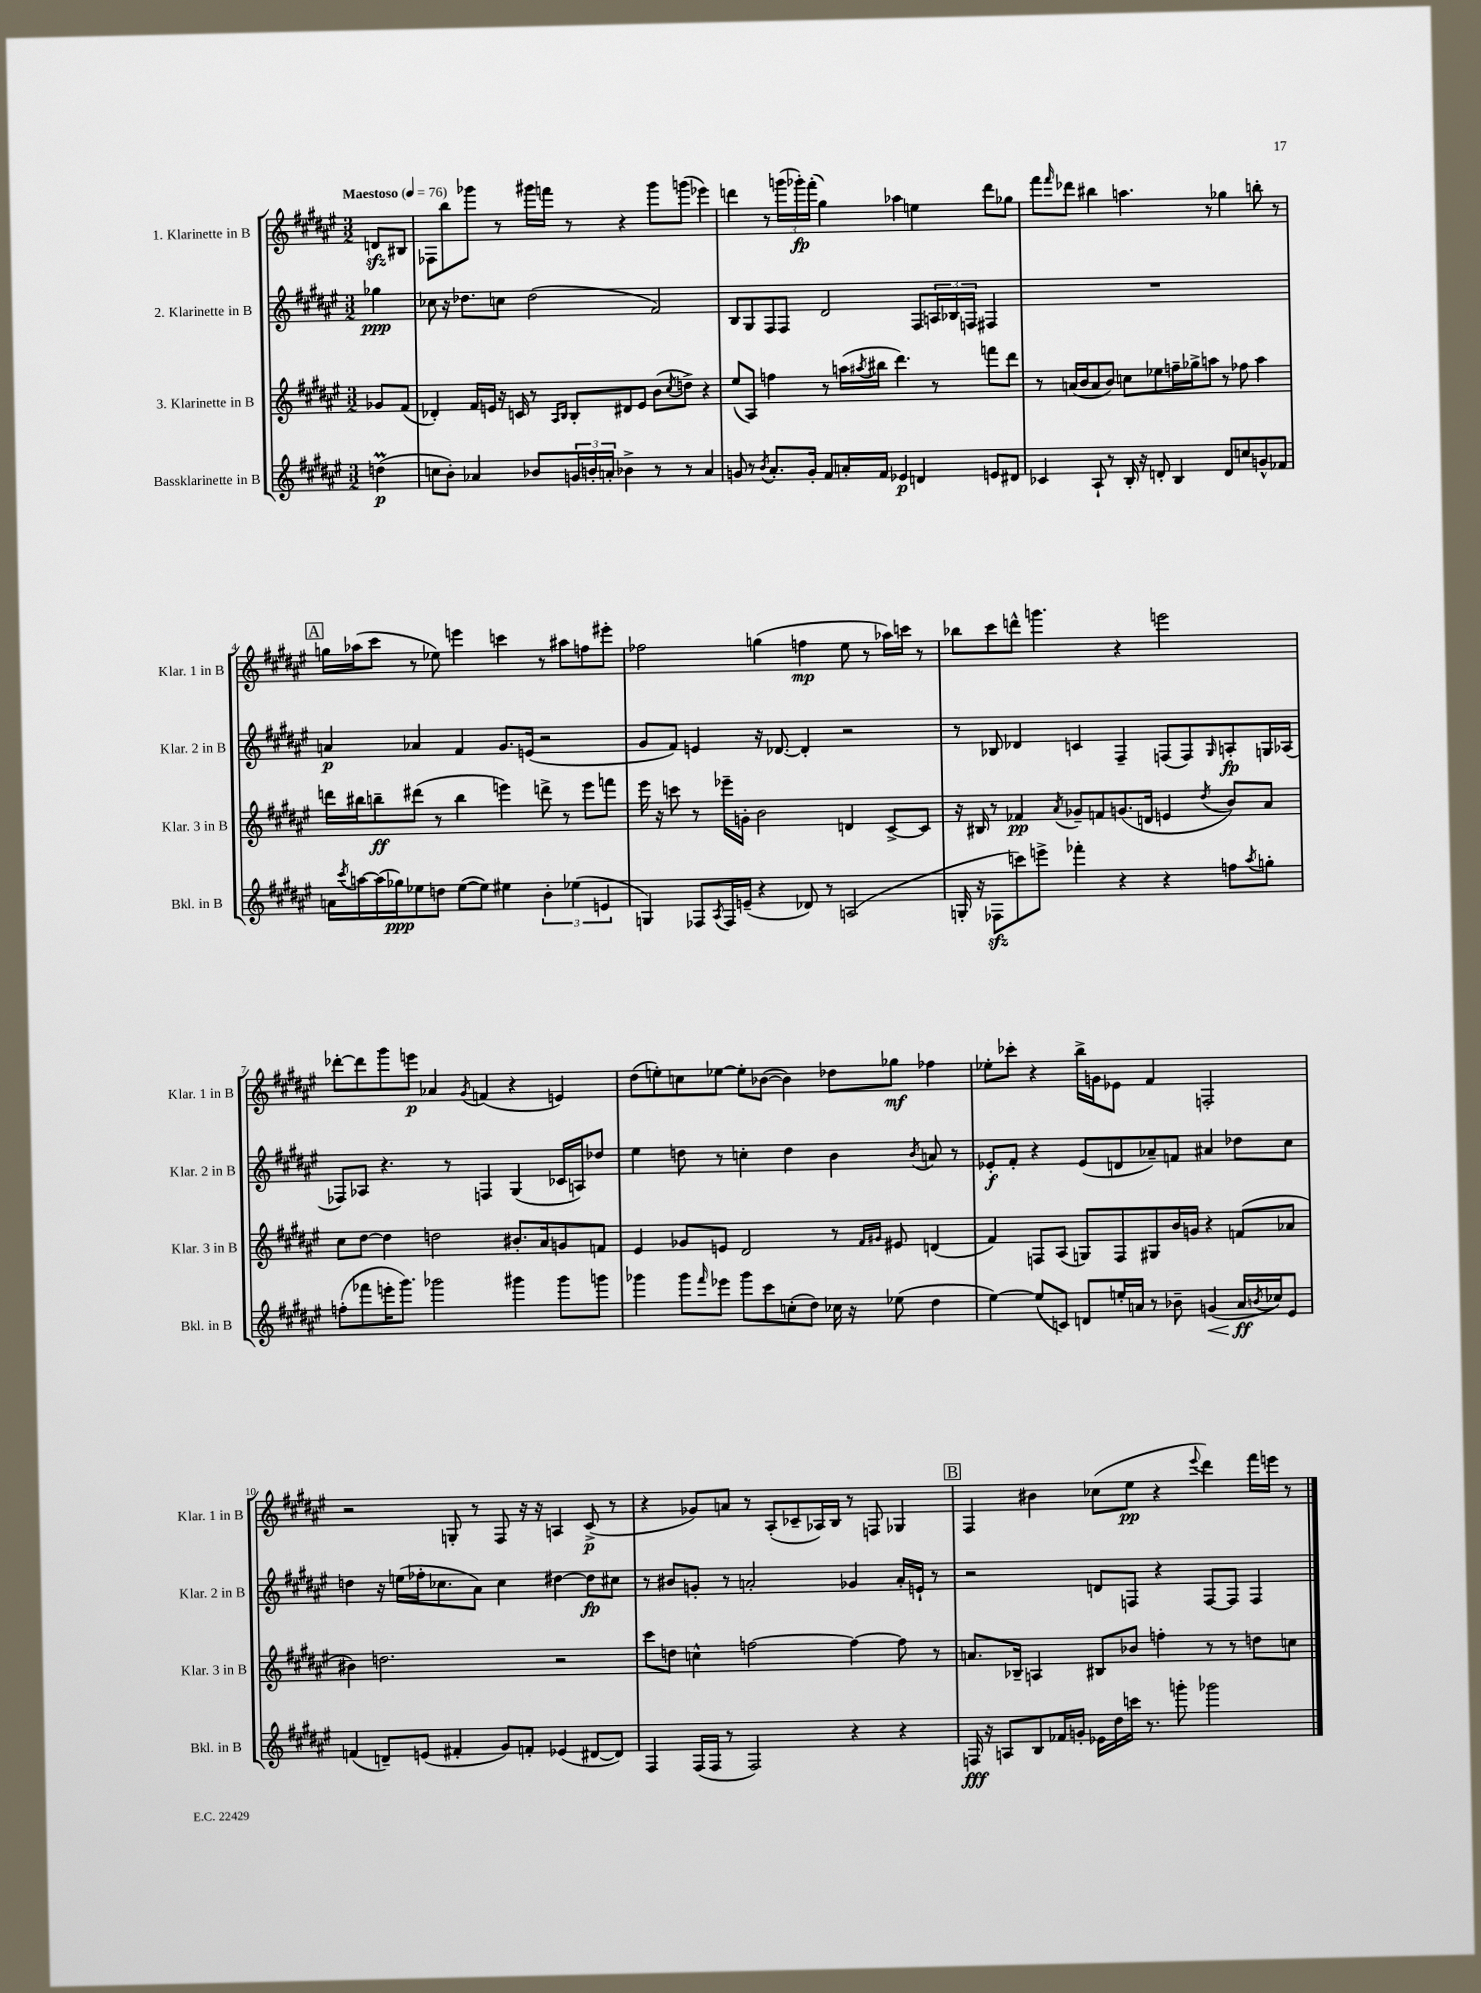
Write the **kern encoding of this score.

**kern	**kern	**kern	**kern
*staff4	*staff3	*staff2	*staff1
*clefG2	*clefG2	*clefG2	*clefG2
*k[f#c#g#d#a#e#]	*k[f#c#g#d#a#e#]	*k[f#c#g#d#a#e#]	*k[f#c#g#d#a#e#]
*M3/2	*M3/2	*M3/2	*M3/2
*MM76	*MM76	*MM76	*MM76
(4dd	8g-	4gg-	8d
.	(8f#	.	8B#
=	=	=	=
8cc	4d-')	8cc-	8F-
8b')	.	16r	8bb
.	.	8.dd-	.
4a-	16f#	.	8ggg-
.	16e	.	.
.	16r	8cc	8r
.	16c	.	.
8b-	8r	(2dd-	16ggg#
.	.	.	16fff
.	16qqA#	.	.
.	16qqB	.	.
24g	8B'	.	8r
24b'	.	.	.
24a'	.	.	.
4b-^	8d#	.	4r
.	8e	.	.
8r	(8b	2f#)	8ggg#
.	8qcc#	.	.
8r	8dd^)	.	(8ggg
4a	4r	.	4eee-)
=	=	=	=
8g	(8ee#	8B	4ddd
8r	8A#)	8G#	.
8qb	.	.	.
8.a#'	4ff	8F#	8r
.	.	8F#	(24ggg
.	.	.	24ggg-')
16g'	.	.	.
.	.	.	(24fff#'
8f#	8r	2d#	4gg#)
16a'	(16aa	.	.
.	8qaa#	.	.
16f#	16bb#	.	.
4e-	4.ddd#)	.	4aa-
4d	.	8F#	4ee
.	8r	24A	.
.	.	24B-	.
.	.	24F	.
8e	8fff	4F#	8ddd
8d#	8ddd#	.	8gg-
=	=	=	=
4c-	8r	1.r	8fff#
.	.	.	16qqfff#
.	(16a	.	8ddd-
.	16b	.	.
8A#`	8a	.	4bb#
8r	8b)	.	.
16B'	8cc	.	4.aa
16r	.	.	.
8d'	8ee-	.	.
4B	16ff~	.	.
.	16gg-^	.	.
.	8aa	.	8r
8d	8r	.	4gg-
8cc	8ff-	.	.
8g^^	4aa	.	8bb'
8f-	.	.	8r
=	=	=	=
16a	16ddd	4a	16gg
8qccc#	.	.	.
[16aa	16bb#	.	(16aa-
(16aa]	8bb~	.	8ccc#
16gg-)	.	.	.
8ee-	(8ddd#	4a-	8r
8dd	8r	.	8ee-)
([8ee-	4bb	4f#	4eee
8ee-])	.	.	.
4ee#	4eee)	8.g#	4ccc
.	.	(16e	.
6b'	8ddd^	2r	8r
.	8r	.	8aa#
(6ee-	.	.	.
.	8eee	.	8ff
6e	.	.	.
.	8fff	.	8eee#'
=	=	=	=
4G)	16eee#	8g#	2ff-
.	16r	.	.
.	8ccc	8f#)	.
8F-	8r	4e	.
8qA#	.	.	.
16F-	16eee-~	.	.
(16e~	16g'	.	.
4r	2b	16r	(4gg
.	.	[8.d-	.
8d-)	.	4d-']	4ff
8r	.	.	.
(2A	4d	2r	8ee#
.	.	.	8r
.	[8c#^	.	16aa-)
.	.	.	16ccc
.	8c#]	.	8r
=	=	=	=
16G'	16r	8r	8bb-
16r	16B#	.	.
8F-	8r	8B-	8ccc#
8ccc)	4f-	4d-	8ddd^^
8eee^	.	.	4.ggg
.	8qa#	.	.
4fff-'	8g-~	4c	.
.	8f	.	.
4r	(8.g	4F#~	4r
.	16d	.	.
4r	4e	(8F	2eee
.	.	8F)	.
.	8qdd#	16qqG#	.
8ff	8b)	8A'	.
8qaa#	.	.	.
8gg'	8a#	16G	.
.	.	(16A-	.
=	=	=	=
(8ff'	8cc#	8F-)	[8ddd-'
8fff-	[8dd#	8A-	8ddd-]
16eee'	4dd#]	4.r	8ggg#
8.ggg#)	.	.	.
.	.	.	8eee
2ggg-	2dd	.	4a-
.	.	8r	.
.	.	.	8qg#
.	.	4F	(4f
4ggg#	8.b#'	(4G#	4r
.	16a#	.	.
8ggg#	8g	16c-	4e)
.	.	16A)	.
8ggg	8f	8dd-	.
=	=	=	=
4ggg-	4e#	4ee#	(8dd#
.	.	.	8ee')
8ggg-	8g-	8dd	8cc
16qqfff#	.	.	.
8eee-	8e	8r	[8ee-
8ggg-	2d#	4cc'	8ee-']
8ccc#	.	.	([8b-
(8cc'	.	4dd	4b-])
8dd#)	.	.	.
16cc-	8r	4b	8dd-
16r	.	.	.
.	16qqf#	.	.
.	16qqg#	.	.
(8ee-	8e#	.	8gg-
.	.	8qb	.
4dd#	(4d	8a	4ff-
.	.	8r	.
=	=	=	=
[4ee#)	4f#)	8e-'	8ee-'
.	.	8f#'	8ccc-'
(8ee#]	8F	4r	4r
8c)	(8A#	.	.
8d	8G)	(8e-	16bb^
.	.	.	16g
16ee'	8F	8d	8e-
16a	.	.	.
8r	8G#	8a-~)	4f#
8b-~	16b	8f	.
.	16g	.	.
(4g	4r	4a#	2F'
16a	(8f	8dd-	.
8qb	.	.	.
16cc-)	.	.	.
8e#	8a-	8cc#	.
=	=	=	=
(4f	4b#)	4dd	2r
8d~)	2.dd	16r	.
.	.	(16ee	.
(8e	.	16ff-'	.
.	.	8.cc-	.
4f#'	.	.	8G'
.	.	8a#)	8r
8g#)	.	4cc-	8F#
8f'	.	.	16r
.	.	.	16r
(4e-	2r	[4dd#	4A
[8d#	.	8dd#]	(8c#^
8d#])	.	8cc#	8r
=	=	=	=
4F#	8ccc#	8r	4r
.	8dd	8b#	.
(16F#	4cc^^	8g'	8g-)
16F#	.	.	.
8r	.	8r	8a
2F#)	[2ff	2a'	8r
.	.	.	(8A#'
.	.	.	8c-~
.	.	.	16A-)
.	.	.	16B
4r	4ff_	4g-	8r
.	.	.	8F
4r	8ff]	16a'	4G-
.	.	16e`	.
.	8r	8r	.
=	=	=	=
16F	8.a	2r	4F#
16r	.	.	.
8A	.	.	.
.	16B-~	.	.
8B	4A	.	4b#
16f-	.	.	.
16g'	.	.	.
16e-	8B#	8d	(8cc-
16dd#	.	.	.
16ccc	8b-	8F	8ee#
8.r	.	.	.
.	4ff'	4r	4r
8ggg'	.	.	.
.	.	.	8qqeee#
2ggg-	8r	[8F	4ddd#)
.	8r	8F]	.
.	8dd	4F	16fff#
.	.	.	16eee
.	8cc	.	8r
==	==	==	==
*-	*-	*-	*-
